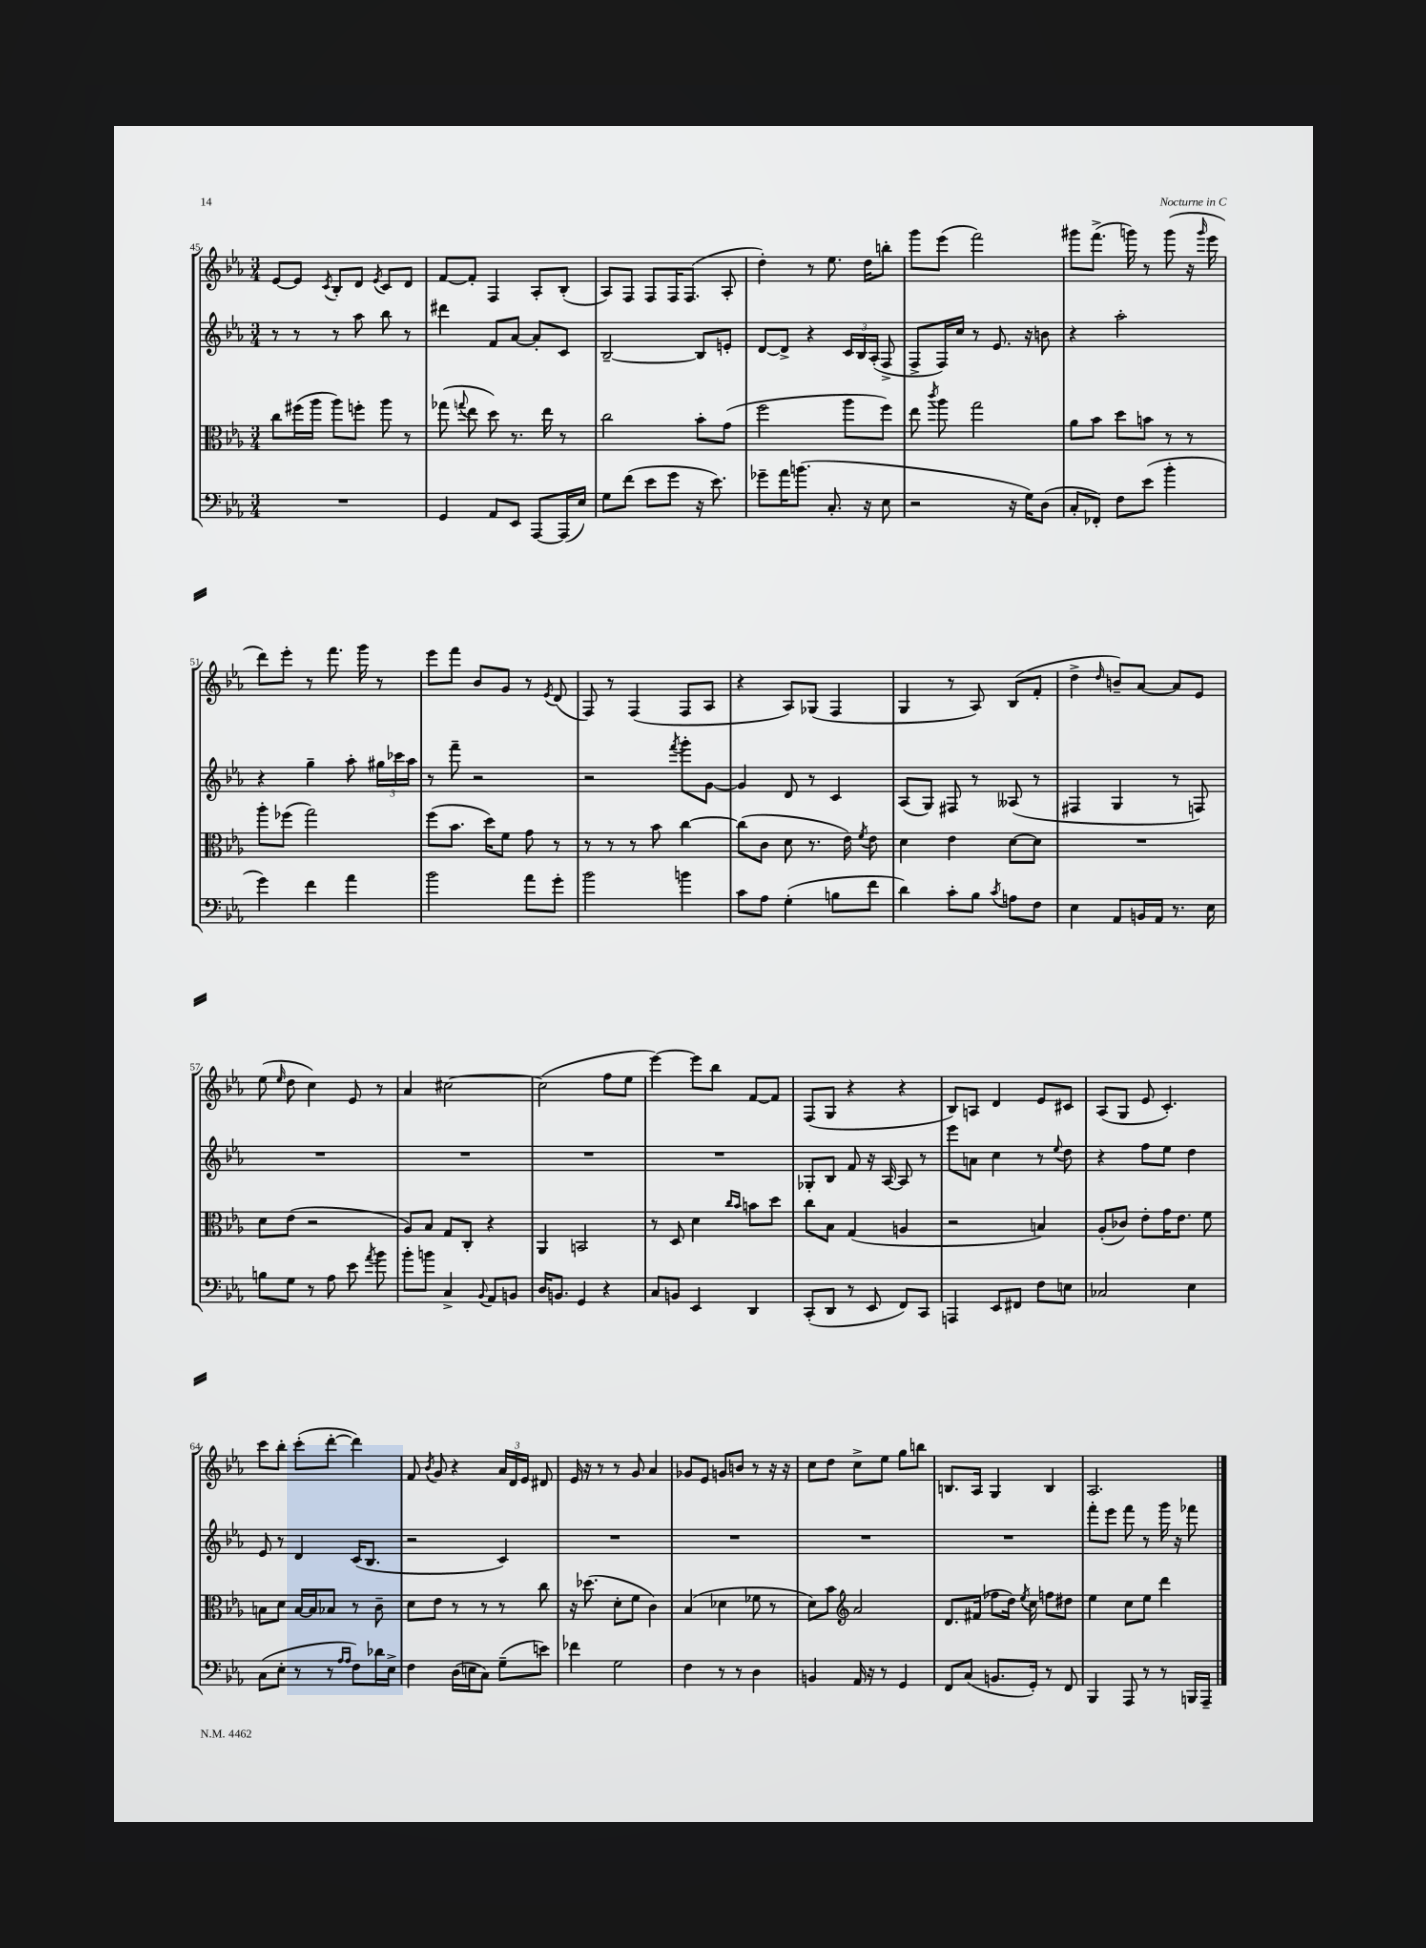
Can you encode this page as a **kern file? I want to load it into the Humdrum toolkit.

**kern	**kern	**kern	**kern
*staff4	*staff3	*staff2	*staff1
*clefF4	*clefC3	*clefG2	*clefG2
*k[b-e-a-]	*k[b-e-a-]	*k[b-e-a-]	*k[b-e-a-]
*M3/4	*M3/4	*M3/4	*M3/4
2.r	8cc\L	8r	[8e-/L
.	(16ff#\L	8r	8e-/]J
.	16aa-\JJ	.	.
.	.	.	8qc/
.	8aa-\L)	8r	8B-'/L
.	8ff'\J	8aa-\	8d/J
.	.	.	8qe-/
.	8aa-\	8bb-\	8c/L
.	8r	8r	8d/J
=	=	=	=
4GG/	(8gg-\	4ddd#\	[8f/L
.	8qqgg/	.	.
.	8ee-\	.	8f'/]J
8AA-/L	8dd\)	8f/L	4F/
8EE-/J	8.r	[8a-/J	.
[8AAA-/L	.	8a-'/]L	8A-'/L
.	16ee-\	.	.
(16AAA-/]L	8r	8c/J	(8B-'/J
16E-/JJ)	.	.	.
=	=	=	=
8G\L	2cc\	[2B-~/	8A-/L)
(8f\J	.	.	8F/J
8e-\L	.	.	8F/L
8g\J	.	.	16F/K
.	.	.	(8.F/J
16r	8b-'\L	8B-/]L	.
8.e-\)	.	.	.
.	(8g\J	8e'/J	8A-'/
=	=	=	=
8g-~\L	2ff\	[8d/L	4dd'\)
16a-\K	.	8d^/]J	.
(8.b\J	.	.	.
.	.	4r	8r
8.C'/	.	.	8.ee-\
.	8aa-\L	24c/LL	.
.	.	24B-/	.
16r	.	.	16dd\LK
.	.	(24A-'/JJ	.
8E-\	8ff\J)	8F^/	8bb'\J
=	=	=	=
2r	8ee-\	8F^/L	8ggg\L
.	8qccc/	.	.
.	8aa-\	16F/L)	(8eee-\J
.	.	16cc/JJ	.
.	2gg\	8r	2fff\)
.	.	8.e-/	.
16r	.	.	.
16G\LK)	.	16r	.
(8D\J	.	8b\	.
=	=	=	=
8C'/L	8a-\L	4r	8ggg#\L
8FF-'/J)	8b-\J	.	(8.fff^\J
8F\L	8dd\L	2aa-'\	.
.	.	.	16ggg\)
(8e-\J	8b\J	.	8r
4b-'\	8r	.	(8ggg\
.	8r	.	16r
.	.	.	16qqggg/
.	.	.	16eee-\
=	=	=	=
4g\)	8aa-'\L	4r	8ddd\L)
.	(8ff-\J	.	8eee-'\J
4f\	2gg\)	4gg~\	8r
.	.	.	8.fff\
4a-\	.	8aa-'\	.
.	.	.	16ggg\
.	.	24gg#\LL	8r
.	.	24ccc-\	.
.	.	24aa-\JJ	.
=	=	=	=
2b-\	(8ff\L	8r	8eee-\L
.	8.b-\J	8fff~\	8fff\J
.	.	2r	8b-/L
.	16dd\LK)	.	.
.	8f\J	.	8g/J
8a-\L	8g\	.	8r
.	.	.	8qe-/
8g'\J	8r	.	(8d/
=	=	=	=
2b-\	8r	2r	8F/)
.	8r	.	8r
.	8r	.	(4F/
.	8b-\	.	.
.	.	8qfff/	.
4b\	[4cc\	8ggg'\L	8F/L
.	.	[8g\J	8A-/J
=	=	=	=
8c\L	(8cc\]L	4g/]	4r
8A-\J	8c\J	.	.
(4G'\	8d\	8d/	8A-/L)
.	8.r	8r	(8G-/J
8B\L	.	4c/	4F/
.	16e-\)	.	.
.	8qf/	.	.
8f\J	8e-\	.	.
=	=	=	=
4d\)	4d\	(8A-/L	4G/
.	.	8G/J)	.
8c'\L	4e-\	8F#/	8r
8B-\J	.	8r	8A-/)
8qc/	.	.	.
8A\L	[8d\L	(8A--/	(8B-/L
8F\J	8d\]J	8r	8f'/J
=	=	=	=
4E-\	2.r	4F#/	4dd^\
.	.	.	16qqdd/
8AA-/L	.	4G/	8b~/L)
16BB/L	.	.	[8a-/J
16AA-/JJ	.	.	.
8.r	.	8r	8a-/]L
.	.	8F/)	8e-/J
16E-\	.	.	.
=	=	=	=
8B\L	8d\L	2.r	(8ee-\
.	.	.	16qqee-/
8G\J	(8e-\J	.	8dd\
8r	2r	.	4cc\)
8A-\	.	.	.
8e-\	.	.	8e-/
8qa-/	.	.	.
8b-\	.	.	8r
=	=	=	=
8b-'\L	8A-/L)	2.r	4a-/
8b\J	8B-/J	.	.
4C^/	8G/L	.	[2cc#\
.	8C'/J	.	.
8qqBB-/	.	.	.
8AA-/L	4r	.	.
8BB/J	.	.	.
=	=	=	=
16D/LK	4AA-/	2.r	(2cc#\]
8.BB/J	.	.	.
4GG/	2BB/	.	.
4r	.	.	8ff\L
.	.	.	8ee-\J
=	=	=	=
8C/L	8r	2.r	[4eee-\)
8BB/J	8D/	.	.
4EE-/	4d\	.	8eee-\]L
.	.	.	8bb-\J
.	16qqcc/LL	.	.
.	16qqb-/JJ	.	.
4DD/	8b\L	.	[8f/L
.	8dd\J	.	8f/]J
=	=	=	=
(8CC'/L	8cc\L	8G-'/L	(8F/L
8DD/J	8B-\J	8B-/J	8G/J
8r	(4G/	8f/	4r
8EE-/	.	16r	.
.	.	[16A-/	.
8FF/L)	4A/	8A-/]	4r
8CC/J	.	8r	.
=	=	=	=
4AAA/	2r	8eee-\L	8B-/L)
.	.	8a\J	8A/J
8EE-/L	.	4cc\	4d/
8FF#/J	.	.	.
8F\L	4B/)	8r	8e-/L
.	.	8qqee-/	.
8E\J	.	8dd\	8c#/J
=	=	=	=
2C-/	(8A-'/L	4r	(8A-/L
.	8c-/J)	.	8G/J
.	8e-'\L	8ff\L	8e-/
.	16g\K	8ee-\J	4.c'/)
.	8.e-\J	.	.
4E-\	.	4dd\	.
.	8f\	.	.
=	=	=	=
(8C\L	8B\L	8e-/	8ccc\L
8E-'\J	8d\J	8r	8bb-'\J
8r	[16B/LL	4d/	(8ccc'\L
.	16B/]J	.	.
8r	8B-/J	.	[8ddd'\J
16qqA-/LL	.	.	.
16qqA-/JJ	.	.	.
8F\L)	8r	(16c/LK	4ddd\])
.	.	8.B-/J	.
16d-\L	8c~\	.	.
16E-^\JJ	.	.	.
=	=	=	=
4F\	8d\L	2r	8f/
.	.	.	8qb-/
.	8e-\J	.	8g/
(16D\LL	8r	.	4r
16E\J	.	.	.
8C\J)	8r	.	.
(8G~\L	8r	4c/)	24a-/LL
.	.	.	24d/
.	.	.	24e-/JJ
8e\J)	8cc\	.	8d#/
=	=	=	=
4f-\	16r	2.r	16e-/
.	(8.dd-\	.	16r
.	.	.	8r
2G\	8d'\L	.	8r
.	8f\J	.	8g/
.	4c\)	.	4a-/
=	=	=	=
4F\	(4B-/	2.r	8g-/L
.	.	.	8e-/J
8r	4d-\	.	8g/L
8r	.	.	8b/J
4D\	8f-\	.	8r
.	8r	.	16r
.	.	.	16r
=	=	=	=
4BB/	8d\L)	2.r	8cc\L
.	8b-\J	.	8dd\J
*	*clefG2	*	*
16AA-/	2a-/	.	8cc^\L
16r	.	.	.
8r	.	.	8ee-\J
4GG/	.	.	8gg\L
.	.	.	8bb\J
=	=	=	=
8FF/L	8.d/L	2.r	8.B/L
(8C/J	.	.	.
.	(16f#/Jk	.	16A-/Jk
8.BB/L	8ff-\L	.	4G/
.	16dd\Jk)	.	.
.	8qee-/	.	.
16GG'/Jk)	16cc\	.	.
8r	8ff\L	.	4B/
8FF/	8dd#\J	.	.
=	=	=	=
4BBB-/	4ee-\	8fff'\L	2.A-/
.	.	8eee-\J	.
8AAA-/	8cc\L	8fff\	.
8r	8ee-\J	8r	.
8r	4ddd\	16ggg\	.
.	.	16r	.
16BBB/LL	.	8fff-\	.
16AAA-~/JJ	.	.	.
==	==	==	==
*-	*-	*-	*-
